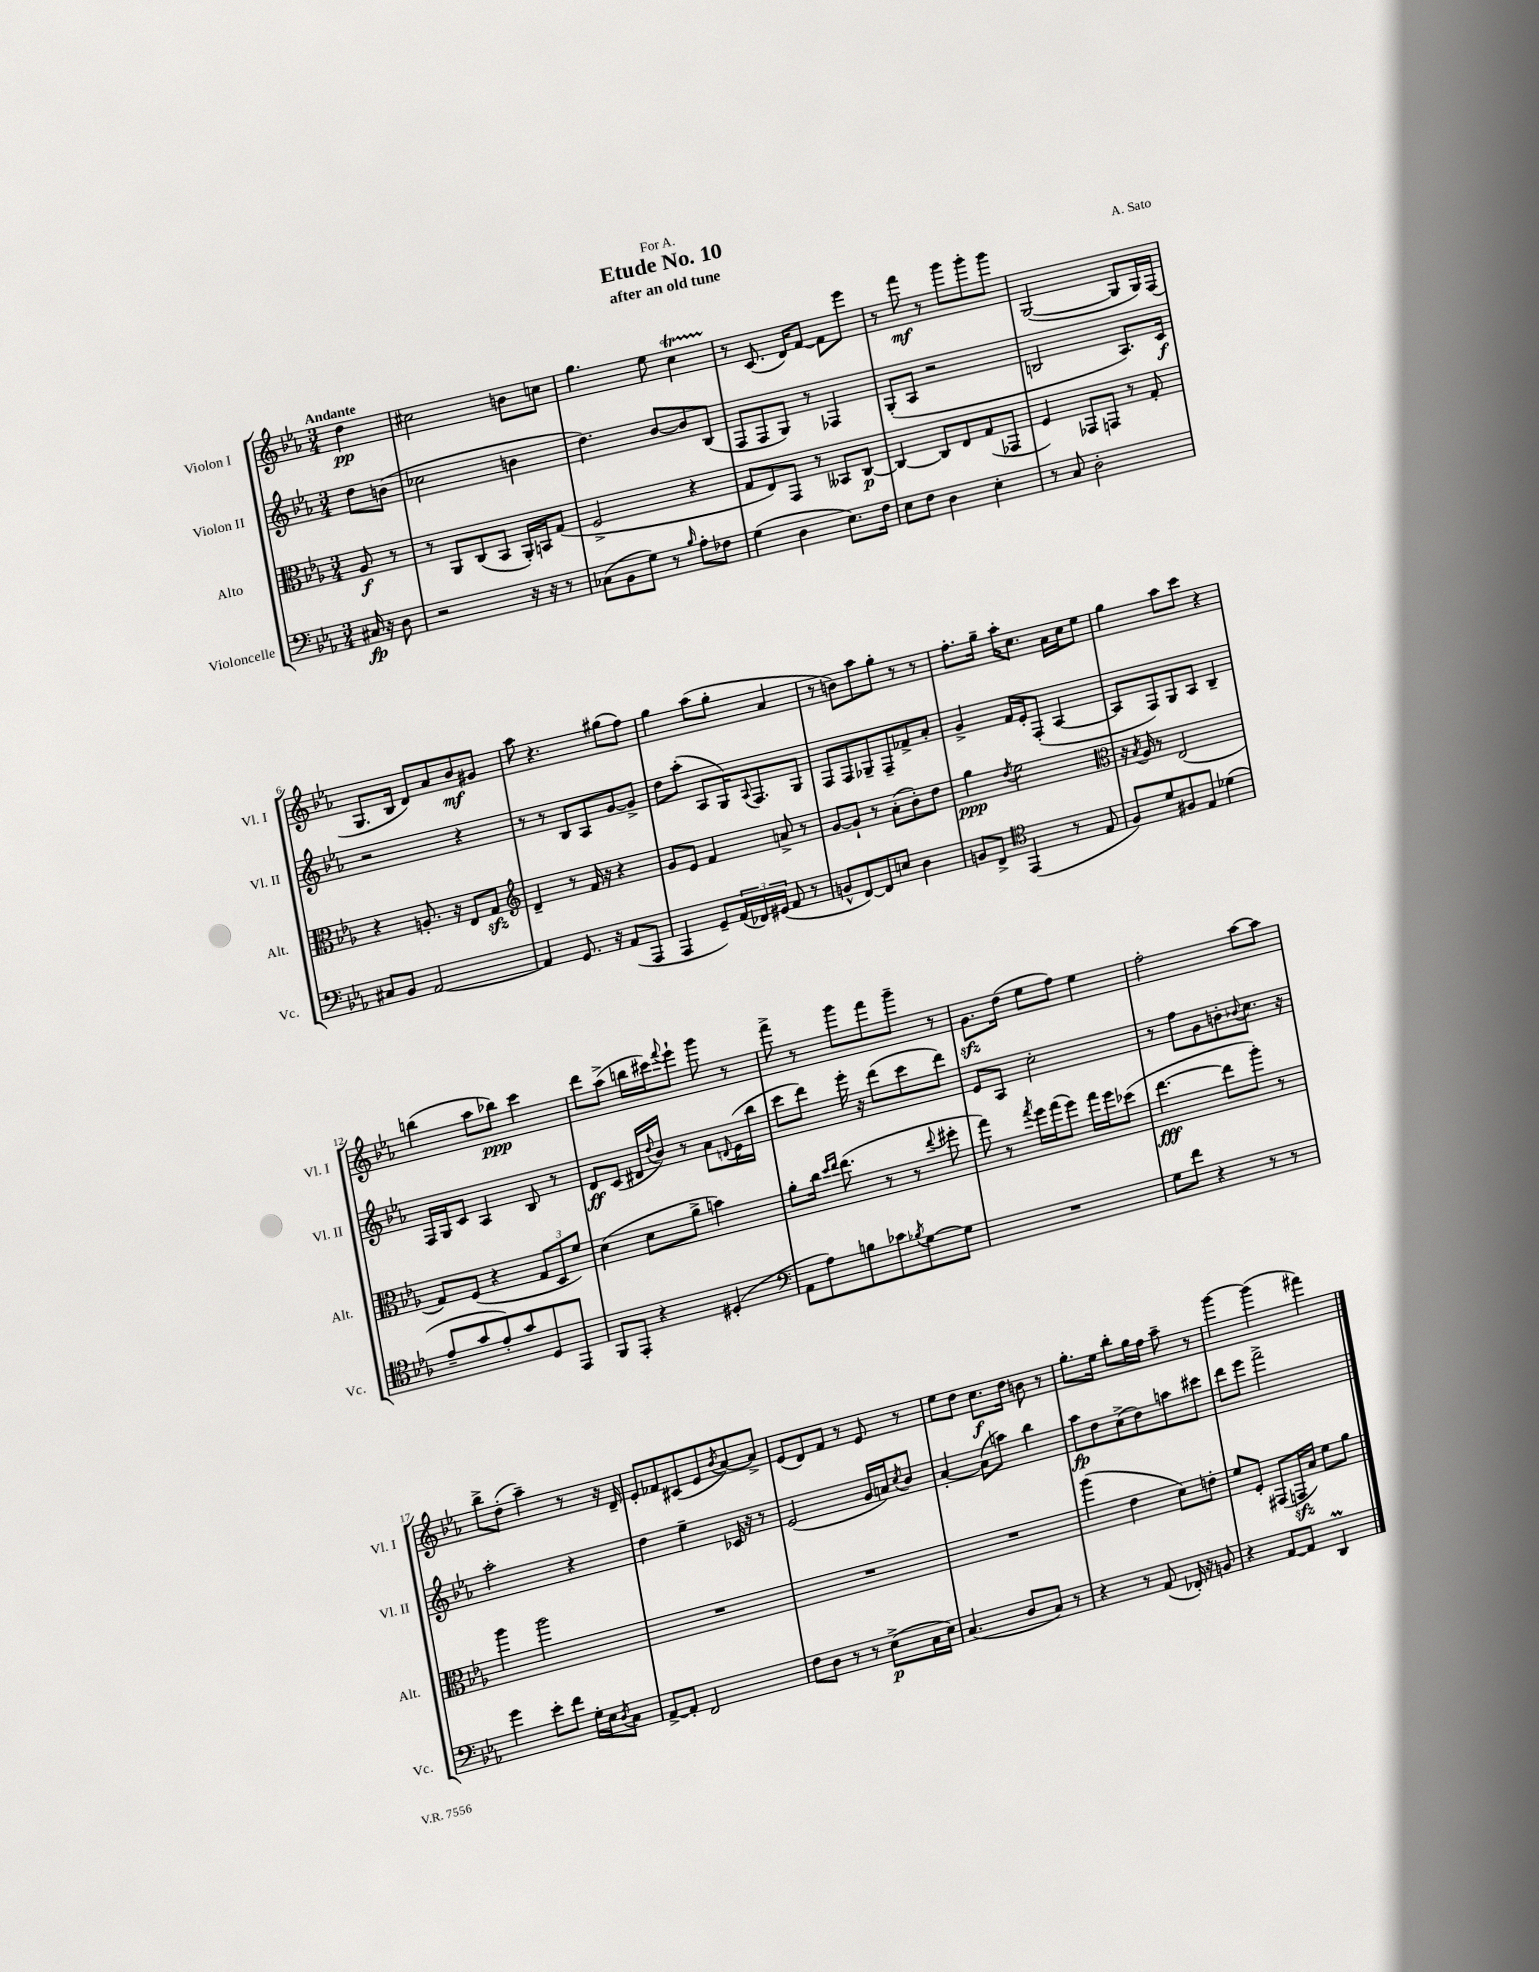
\header { title = "Etude No. 10" composer = "A. Sato" subtitle = "after an old tune" dedication = "For A." }
<<
\new StaffGroup <<
\new Staff = "s0" \with { instrumentName = "Violon I" shortInstrumentName = "Vl. I" } {
    \clef treble \key ees \major \numericTimeSignature \time 3/4 \partial 4 \tempo "Andante"
    d''4\pp |
    cis''2 b'8 c''8 |
    g''4. ees''8 c''4\startTrillSpan |
    r8\stopTrillSpan c'8.( d'16) f'8~ f'8 ees'''8 |
    r8 f'''8\mf r8 g'''8 g'''8-. g'''8 |
    g2~( g8 g16) f16( |
    g8. bes16 d'8) aes'8 bes'8\mf gis'8 |
    aes''8 r4. gis''8( f''8) |
    g''4 aes''8( g''8-. aes'4 |
    r8 b'8) aes''8 g''8-. r8 r8 |
    f''8.-. g''16-- aes''16-. c''8. aes'16 c''16 ees''8 |
    g''4 aes''8 c'''8 r4 |
    b''4( aes''8 bes''8\ppp) c'''4 |
    d'''8 aes''8->( b''16 cis'''16) \appoggiatura { f'''8 } ees'''8-! g'''8 r8 |
    f'''8-> r8 g'''8 f'''8 g'''8-- r8 |
    g'8.\sfz d''16( ees''8 f''8) ees''4 |
    f''2-. aes''8~ aes''8 |
    bes''8-> d''8-.( aes''4--) r8 r16 d'16-- |
    ees'8-. fes'8 cis'8( ees'8 \acciaccatura { bes'8 } aes'8~) aes'8-> |
    ees'8( d'8) f'8 r8 ees'8 r8 |
    ees''8 d''8 c''8.\f d''16 b'8 r8 |
    g''8.-. ees''16 bes''8-. g''16 f''16 aes''8-- r8 |
    g'''4~ g'''4( fis'''4) \bar "|." |
}
\new Staff = "s1" \with { instrumentName = "Violon II" shortInstrumentName = "Vl. II" } {
    \clef treble \key ees \major \numericTimeSignature \time 3/4 \partial 4
    d''8 b'8( |
    ces''2 b'4 |
    d''4.) bes'8~ bes'8 bes8( |
    f8 f8 g8) r8 fes4 |
    g8-.( aes8 r2 |
    b2 aes8.) c'16\f |
    r2 r4 |
    r8 r8 bes8 aes8 g'8~ g'8-> |
    d''8 aes''8-.( aes8 g16) \appoggiatura { aes8 } f8. g8 |
    f8 f8 ges8-- f8-- fes'8-> aes'8-. |
    g'4-> f'16 ees'16-. f8-.( aes4~ |
    aes8 f8) g8 aes8 bes4-- |
    f16 g16 c'8 aes4 bes8 r8 |
    d'8\ff c'8( dis'16 \appoggiatura { d''8 } bes'16) r8 aes'8 \appoggiatura { d'8 } ees'16( bes''16 |
    c'''8 d'''8) ees'''16-. r16 d'''8( c'''8 d'''8) |
    ees'8 aes8 c''2-. |
    r8 f''8 g'8 b'8-. \appoggiatura { bes'8 } c''8. r16 |
    aes''2-. r4 |
    d''4 ees''4-- ces'16 r16 r8 |
    ees'2( g'16 a'16) \acciaccatura { c''8 } bes'8 |
    aes'4~-. aes'8( a''8) bes''4 |
    aes''8\fp d''8 c''8->( d''8) a''8 cis'''8 |
    d'''8 ees'''8 f'''2-> \bar "|." |
}
\new Staff = "s2" \with { instrumentName = "Alto" shortInstrumentName = "Alt." } {
    \clef alto \key ees \major \numericTimeSignature \time 3/4 \partial 4
    aes8\f r8 |
    r8 aes,8 c8( bes,8 aes,16-.) b,16 g8( |
    f2-> r4 |
    g8 ees8) g,8 r8 beses,8 c8~\p |
    c4~ c8 ees8 g8( ges,8 |
    f4) ges,8 g,8 r8 g8-. |
    r4 a8.-. r16 ees8 g8\sfz |
    \clef treble d'4-- r8 f'16 r16 r4 |
    g'8 ees'8 f'4 a'8-> r8 |
    g'8~ g'8-! r8 aes'8-.( bes'8-.) d''8 |
    g''4\ppp \acciaccatura { d''8 } ees''2 |
    \clef alto r16 \acciaccatura { bes8 } aes16 r8 ees2( |
    g8) f8( r4 \tuplet 3/2 { g8 d8 f'8) } |
    d'4( d'8 aes'8-> b'4) |
    aes'8-. c''16 \grace { d''16 ees''16 } ees''8.( r8 r8 \appoggiatura { ees''8 } fis''8-. |
    g''8) r8 \acciaccatura { g''8 } f''16 g''16( f''8) g''16 f''16 des''8( |
    ees''4.~\fff ees''8 aes''8-.) r8 |
    aes''4 aes''2 |
    R2. |
    R2. |
    R2. |
    aes''4( ees'4 d'8) e'8-. |
    f'8 f8-. gis,8( g,16\sfz bes16) f'8 aes'8 \bar "|." |
}
\new Staff = "s3" \with { instrumentName = "Violoncelle" shortInstrumentName = "Vc." } {
    \clef bass \key ees \major \numericTimeSignature \time 3/4 \partial 4
    cis16\fp r16 d8 |
    r2 r16 r16 r8 |
    ces8( bes,8 g8) r8 \grace { bes16 } aes8-. fes8 |
    g4( d4 ees8.) f16 |
    ees8 f8 d4 ees4-. |
    r8 c8 d2-. |
    cis8 bes,8 aes,2~ |
    aes,4 g,8. r16 aes,8( aes,,8 |
    aes,,4 g,8--) \tuplet 3/2 { aes,16( fes,16) gis,16( } aes,8 r8 |
    b,8-^ f,8~) f,8 e8 d4 |
    b,8 f,8-> \clef tenor ees,4( r8 ees8 |
    f8) d'8 fis8 ees8 des'4( |
    ees'8-- g'8 ees'8-.) g'8 d8 ees,8 |
    f,8 ees,8-. r4 dis4-.( |
    \clef bass aes,8 aes8) b8 ces'8 \acciaccatura { bes8 } g8~ g8 |
    R2. |
    g8 f'8 r4 r8 r8 |
    g'4 ees'8-. f'8 g16-. ees16 \acciaccatura { d8 } c8 |
    aes,8~-> aes,8-. f,2 |
    f8 d8 r8 r8 ees8->\p( c16 ees16) |
    c4.( d8 c8) r8 |
    r4 r8 aes,8( fes,16-.) r16 b,8 |
    r4 aes,8~ aes,8 d,4\prall \bar "|." |
}
>>
>>
